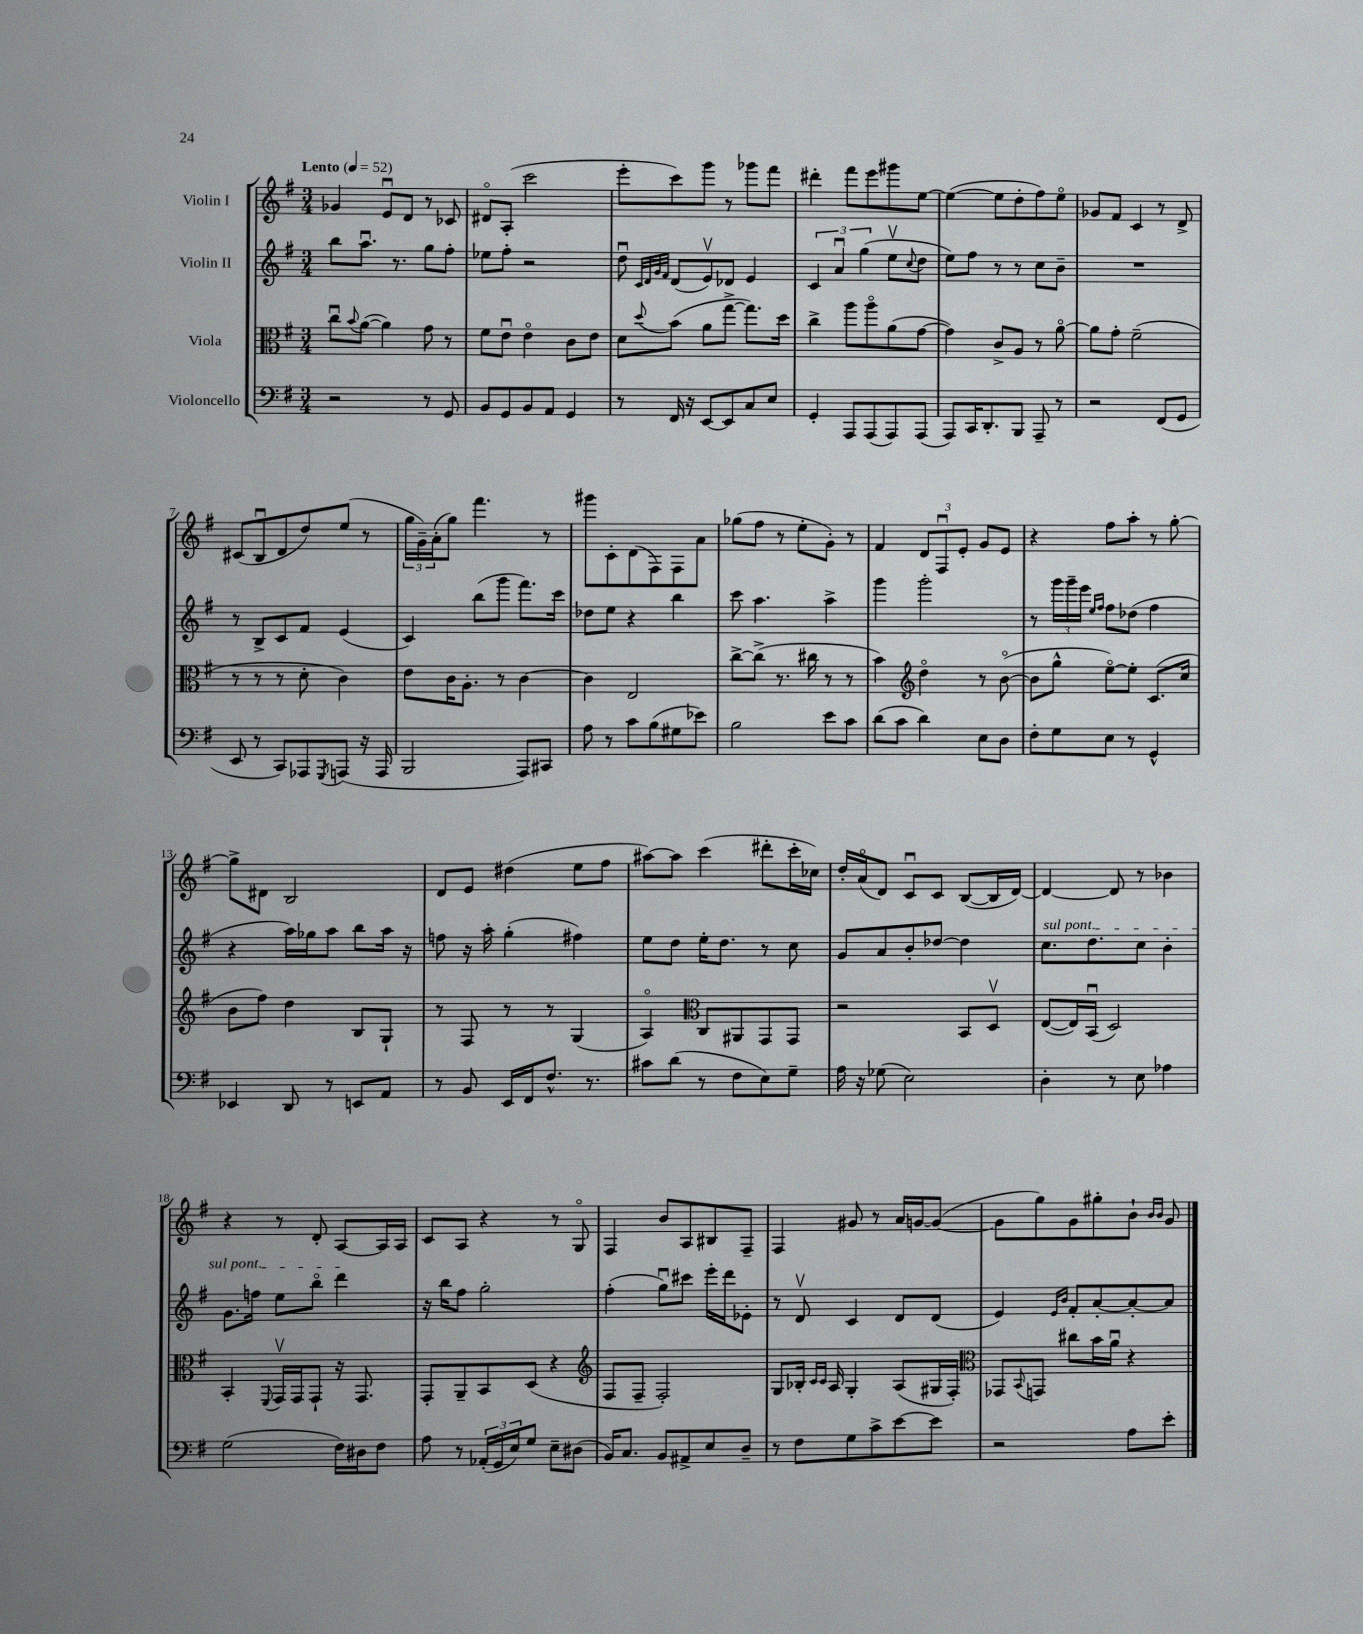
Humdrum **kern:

**kern	**kern	**kern	**kern
*part4	*part3	*part2	*part1
*staff4	*staff3	*staff2	*staff1
*I"Violoncello	*I"Viola	*I"Violin II	*I"Violin I
*clefF4	*clefC3	*clefG2	*clefG2
*k[f#]	*k[f#]	*k[f#]	*k[f#]
*M3/4	*M3/4	*M3/4	*M3/4
*MM52	*MM52	*MM52	*MM52
=1	=1	=1	=1
!	!	!	!LO:TX:a:B:t=Lento
2r	8ccu\L	8bb\L	4g-X/
.	8qqb/	.	.
.	([8a\J	8.aau\J	.
.	4a\])	.	8eu/L
.	.	8.r	.
.	.	.	8d/J
8r	8g\	8gg\L	8r
8GG/	8r	8ff#'\J	8c-X/
=2	=2	=2	=2
8BB/L	8f#\L	8ee-X\L	8d#X/L
8GG/	8eu\J	8ff#'\J	(8A'/J
8BB/	4e\	2r	2ccc\
8AA/J	.	.	.
4GG/	8c\L	.	.
.	8e\J	.	.
=3	=3	=3	=3
8r	8d\L	8ddu\	8eee'\L
.	.	32qqc/LLL	.
.	.	32qqd/	.
.	.	32qqg/	.
.	8qqdd/	32qqf#/JJJ	.
16FF#/	(8b\J	(8d/L	8ccc\)
16r	.	.	.
[8EE/L	8a\L	8ev/)	8ggg\J
8EE/]	[8gg^\J	8d-X/J	8r
8C/	8.gg\L])	4e/	8ggg-X\L
8E/J	.	.	8fff#\J
.	16dd\Jk	.	.
=4	=4	=4	=4
4GG'/	4cc^\	6c/	4ddd#X'\
.	.	6au/	.
8AAA/L	8aa\L	.	8fff#\L
.	.	(6gg\	.
(8AAA/	8aa\	.	8eee\
8AAA/)	(8a\	8eev\L	8ggg#X\
.	.	8qqcc/	.
(8AAA/J	[8g\J	8dd\J	[8ee\J
=5	=5	=5	=5
8AAA/L)	4g\])	8ee\L)	(4ee\_
16CC/K	.	8ff#\J	.
8.DD'/	.	.	.
.	8c^/L	8r	8ee\L]
8BBB/J	8A/J	8r	8dd'\
8AAA~/	8r	8cc\L	8ff#\)
8r	[8a\	8b~\J	8ee\J
=6	=6	=6	=6
2r	8a\L]	2.r	8g-X/L
.	8g'\J	.	8f#/J
.	(2f#~\	.	4c/
(8FF#/L	.	.	8r
8GG/J	.	.	8d^/
!!LO:LB:g=z
=7	=7	=7	=7
8EE/	8r	8r	(8c#X/L
8r	8r	8B^/L	8Bu/
8CC/L)	8r	8c/	8d/
8AAA-X/	8d'\	8f#/J	8dd/)
8qGGG/	.	.	.
(8AAAn/J	4c\)	(4e/	(8ee/J
16r	.	.	8r
16AAA/	.	.	.
=8	=8	=8	=8
2BBB/	8e\L	4c/)	24gg\LL
.	.	.	24g~\)
.	.	.	(24a'\J
.	16c\K	.	8gg\J)
.	8.A'\J	.	.
.	.	(8bb\L	4.fff#\
.	8r	8ggg\J	.
8AAA/L)	[4c\	8.fff#\L)	.
8CC#X/J	.	.	8r
.	.	16ccc\Jk	.
=9	=9	=9	=9
8A\	4c\]	8dd-X\L	8ggg#X\L
8r	.	8ee\J	8c'\
8c\L	2E/	4r	(8d\
(8B\	.	.	8F#\)
8G#X\	.	4bb\	8F#\
8e-X\J)	.	.	8a\J
=10	=10	=10	=10
2B\	[8cc^\L	8ccc\	(8gg-X\L
.	(8cc^\J]	4.aa\	8ff#\J
.	8.r	.	8r
.	.	.	8ee'\L
.	16cc#X\	.	.
8e\L	8r	4aa^\	8g'\J)
8c\J	8r	.	8r
=11	=11	=11	=11
(8d\L	4b\)	4ggg\	4f#/
8c\J	.	.	.
*	*clefG2	*	*
4d\)	4dd\	2ggg'\	12d/L
.	.	.	12F#u/
.	.	.	12e'/J
8E\L	8r	.	8g/L
8D\J	([8b\	.	8e/J
=12	=12	=12	=12
8F#'\L	8b\L]	8r	4r
8G\	8gg^^\J	24ggg\LL	.
.	.	24ggg~\	.
.	.	24eee\JJ	.
.	.	16qqee/LL	.
.	.	16qqff#/JJ	.
8E\J	[8ee\L)	8ff#\L	8ff#\L
8r	8ee'\J]	(8dd-X\J	8aa'\J
4GG^^/	(8.c/L	4ff#\	8r
.	.	.	[8gg'\
.	16cc/Jk	.	.
!!LO:LB:g=z
=13	=13	=13	=13
4EE-X/	8b\L	4r	8gg^\L]
.	8ff#\J)	.	8d#X\J
8DD/	4dd\	16aa\LL)	2B/
.	.	16gg-X\J	.
8r	.	8aa\J	.
8EEn/L	8B/L	8bb\L	.
8AA/J	8G`/J	16aa\Jk	.
.	.	16r	.
=14	=14	=14	=14
8r	8r	8ffn\	8d/L
8BB/	8F#/	16r	8e/J
.	.	16aa'\	.
16EE/LL	8r	(4gg'\	(4dd#X\
16FF#/J	.	.	.
8.F#^^/J	8r	.	.
.	(4G/	4ff#X\)	8ee\L
8.r	.	.	.
.	.	.	8ff#\J
=15	=15	=15	=15
8c#X\L	4A/)	8ee\L	[8aa#X\L)
(8d\J	.	8dd\J	8aa#\J]
*	*clefC3	*	*
8r	8C/L	16ee'\KL	(4ccc\
.	.	8.dd\J	.
8F#\L	8AA#X/	.	.
8E\)	8GG/	8r	8ddd#X'\L
8G~\J	8GG/J	8cc\	16ccc'\L
.	.	.	16cc-X\JJ)
=16	=16	=16	=16
16A\	2r	8g/L	16dd'/LL
16r	.	.	(16a/J
(8G-X\	.	8a/	8d/J)
2E\)	.	8b'/	8cu/L
.	.	[8dd-X/J	8c/J
.	8BB/L	4dd-\]	([8B/L
.	8Dv/J	.	16B/L]
.	.	.	[16d/JJ)
=17	=17	=17	=17
!	!	!LO:TX:a:i:t=sul pont.	!
4D'\	([8E/L	8.cc\L	4d/_
.	16E/L])	.	.
.	(16BBu/JJ	8.dd\	.
8r	2D/)	.	8d/]
8E\	.	8cc\J	8r
4A-X\	.	4b'\	4b-X\
!!LO:LB:g=z
=18	=18	=18	=18
(2G\	4BB'/	8.g\L	4r
.	.	16ffn\Jk	.
.	8qqFF#/	.	.
.	16GGv/LL	8ee\L	8r
.	16GG/J	.	.
.	8GG`/J	8bb\J	8d'/
16F#\LL)	16r	4ddd\	[8A/L
16D#X\J	8.GG/	.	.
8F#\J	.	.	16A/L]
.	.	.	16A/JJ
=19	=19	=19	=19
8A\	8GG'/L	16r	8c/L
.	.	16bb\KL	.
8r	8AA~/	8ff#\J	8A/J
(24AA-X'/LL	8BB/	2gg'\	4r
24GG/	.	.	.
24E/J)	.	.	.
8G/J	(8D/J	.	.
8E~\L	4r	.	8r
(8D#X\J	.	.	8G/
=20	=20	=20	=20
*	*clefG2	*	*
16BB/KL)	8F#/L	(4ff#'\	4F#/
8.C/J	.	.	.
.	8F#~/J	.	.
8BB/L	2F#'/)	8ggu\L)	8b/L
8AA#X^/	.	8ccc#X\J	8A/
8E/	.	16eee'\LL	8B#X/
.	.	16ddd\J	.
8D~/J	.	8e-X'\J	8F#~/J
=21	=21	=21	=21
8r	8G/L	8r	4F#/
8F#\L	16B-X'/Jk	8dv/	.
.	16qqc/LL	.	.
.	16qqc/JJ	.	.
.	16A/	.	.
8G\	4G'/	4c/	8g#X/
8c^\	.	.	8r
[8e\	(8A/L	8d/L	16a/LL
.	.	.	[16gn/J
8e\J]	16G#X/L	(8d/J	(8g/J_
.	16F#'/JJ)	.	.
=22	=22	=22	=22
*	*clefC3	*	*
2r	8GG-X/L	4e/)	8g\L]
.	8qqBB/	.	.
.	8GGn/J	.	8gg\)
.	.	16qqe/LL	.
.	.	16qqb/JJ	.
.	8cc#X\L	8f#'/L	8g\
.	16b\L	[8a'/	8gg#X'\
.	16au\JJ	.	.
8A\L	4r	8a'/_	8b`\J
.	.	.	16qqb/LL
.	.	.	16qqb/JJ
8e'\J	.	8a/J]	8g/
==	==	==	==
*-	*-	*-	*-
